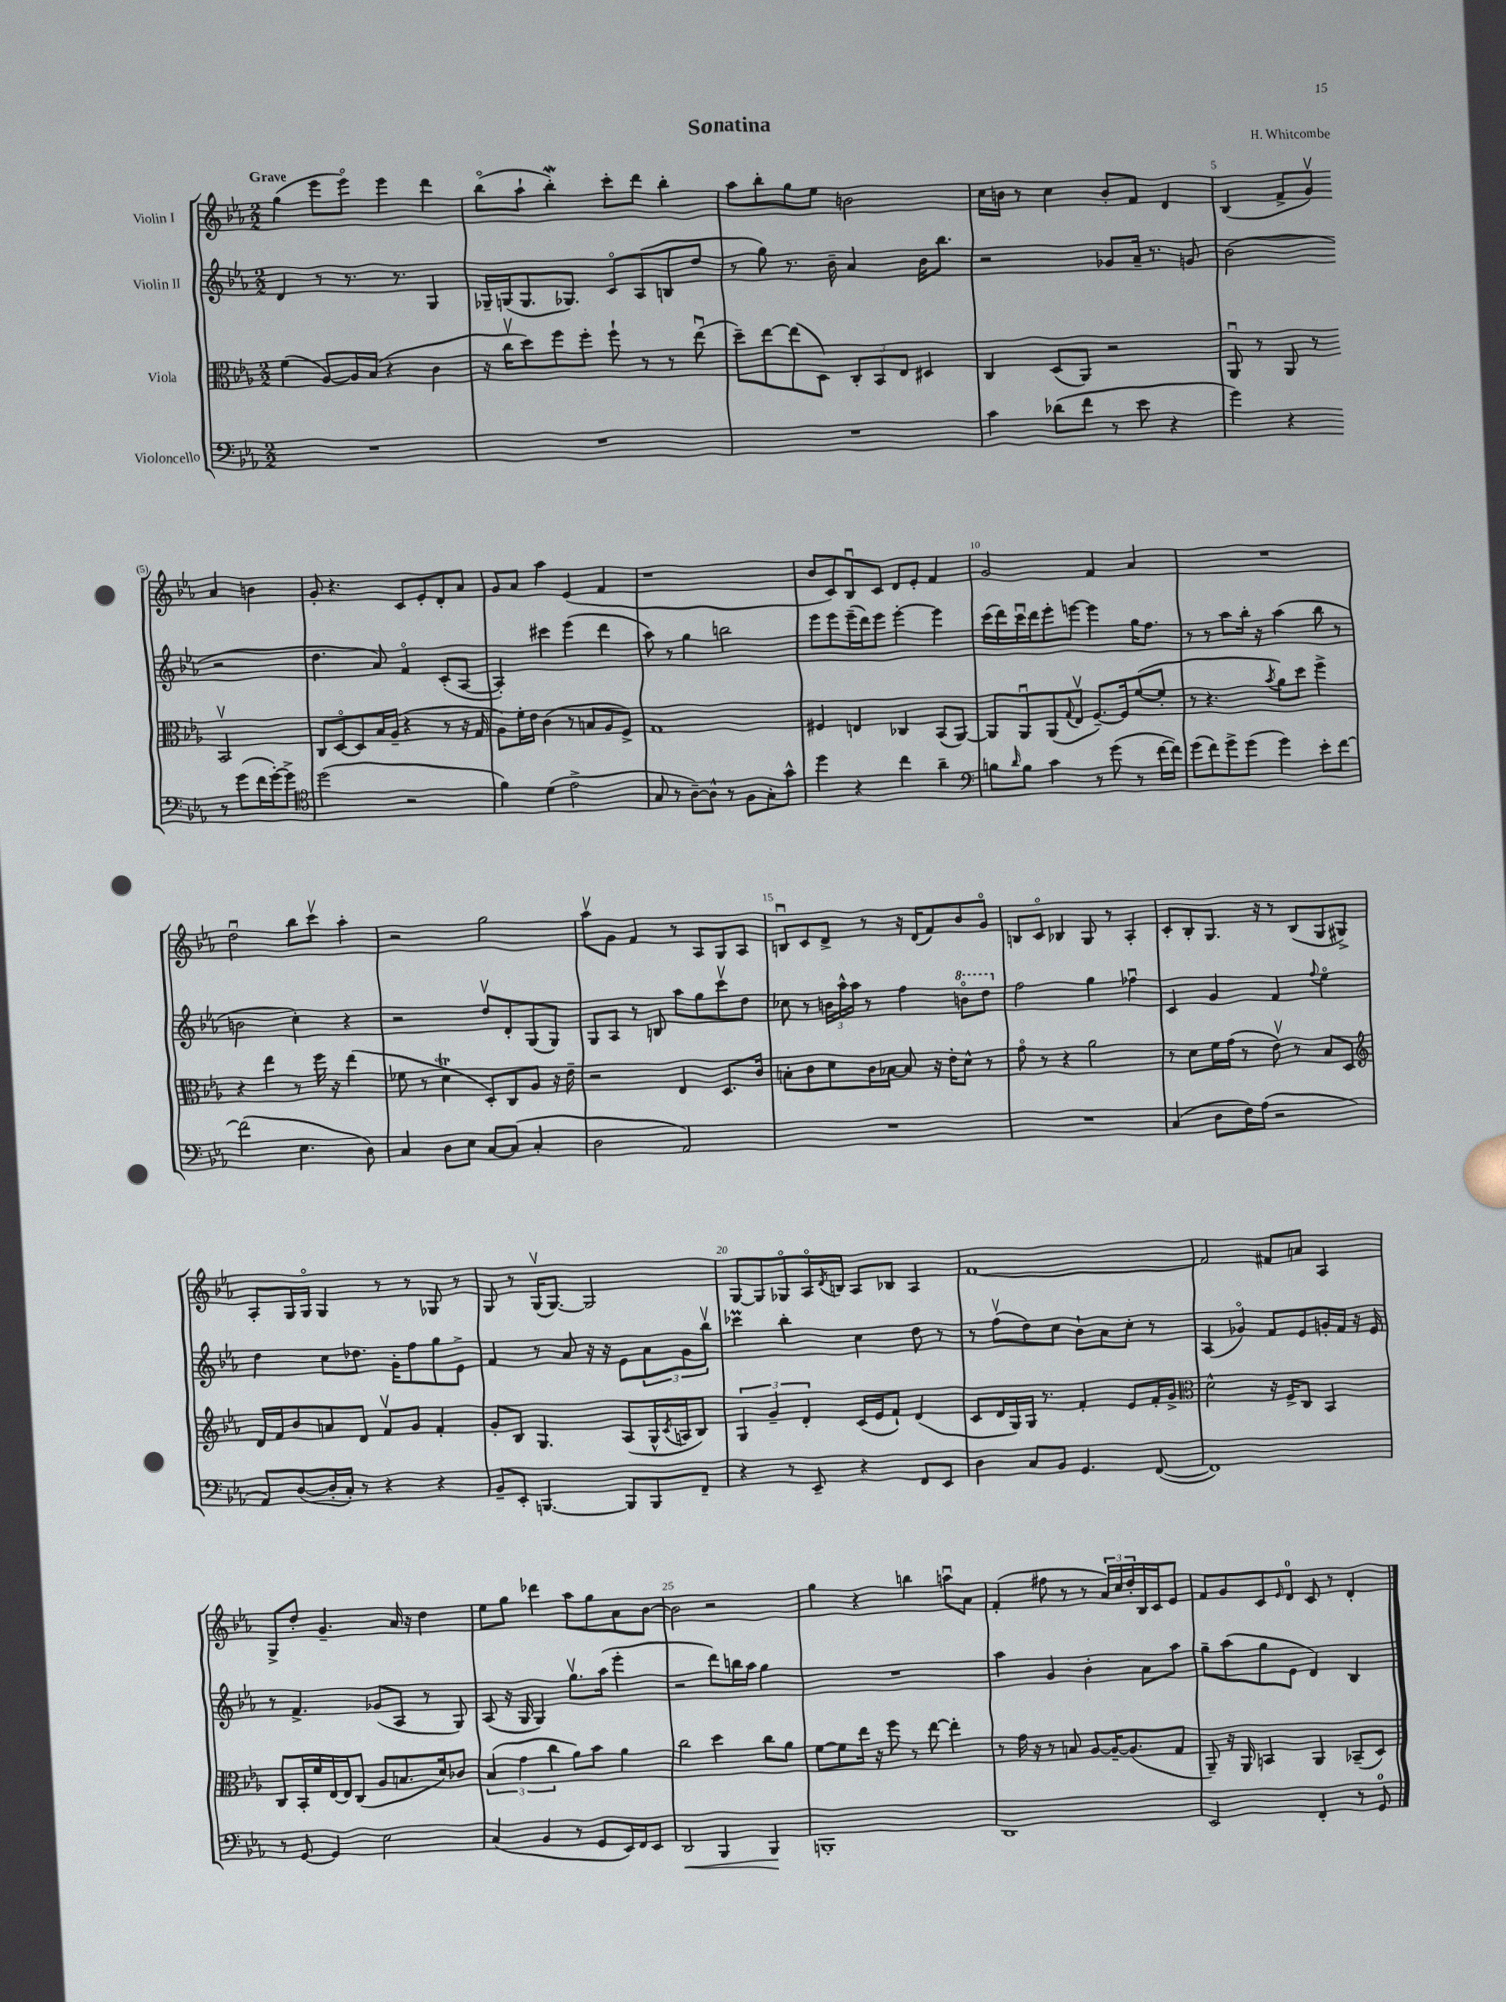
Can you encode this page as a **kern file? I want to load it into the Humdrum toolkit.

**kern	**kern	**kern	**kern
*staff4	*staff3	*staff2	*staff1
*clefF4	*clefC3	*clefG2	*clefG2
*k[b-e-a-]	*k[b-e-a-]	*k[b-e-a-]	*k[b-e-a-]
*M2/2	*M2/2	*M2/2	*M2/2
1r	(4f	4d	(4gg
.	[8A-)	8r	8eee-
.	16A-]	8.r	8eee-o)
.	(16B-	.	.
.	4r	.	4eee-
.	.	8.r	.
.	4c	4G	4ddd
=	=	=	=
1r	16r	16G-~	(8bb-o
.	16ccv	(16G	.
.	8dd)	8.G	8aa-`
.	8ff	.	4bb-')
.	.	8.G-)	.
.	8ff'	.	.
.	8ff`	8co	8ccc'
.	8r	(8A-	8ddd
.	8r	8B	4bb-'
.	(8ee-u	8dd	.
=	=	=	=
1r	8dd~)	8r	8aa-
.	[8ee-	8gg)	8bb-'
.	(8ee-]	8.r	8gg
.	8D)	.	8ee-
.	.	16b-~	.
.	12C'	4a-	2b
.	12BB-	.	.
.	12E-	.	.
.	4D#	16b-	.
.	.	8.bb-	.
=	=	=	=
4c	4C	2r	16cc
.	.	.	16b
.	.	.	8r
(8d-	(8D	.	4cc
8f	8AA-)	.	.
8r	2r	8g-	8b'
8e-	.	16a-~	8f
.	.	8.r	.
4r	.	.	4d
.	.	8g	.
=	=	=	=
4g)	8AA-u	(2b-	(4B-
.	8r	.	.
4r	8AA-	.	8f^
.	8r	.	8gv)
8r	2BB-v	2r	4a-
(8g	.	.	.
16f	.	.	4b
[16g')	.	.	.
8g^]	.	.	.
=	=	=	=
*clefC4	*	*	*
(2dd	8C	4.dd	8g'
.	[8Do	.	4.r
.	8D]	.	.
.	16B-	8a-)	.
.	(16A-~	.	.
2r	4r	4fo	8c
.	.	.	8e-'
.	8r	(8c'	8d'
.	16r	[8A-	8a-
.	16G	.	.
=	=	=	=
4f)	8A-)	4A-'])	8g
.	16f'	.	8a-
.	16e-	.	.
(4d	(4c	4ccc#	4aa-
2e-^	8r	(4eee-	(4e-
.	8B	.	.
.	8A-	4ddd	4f
.	8F^)	.	.
=	=	=	=
8G	1G	8aa-)	1r
8r	.	8r	.
[8A-~)	.	4gg	.
8A-^^]	.	.	.
8r	.	2bb	.
8F	.	.	.
8G'	.	.	.
8g^^	.	.	.
=	=	=	=
4dd	4F#	8eee-	8b-
.	.	8eee-	8c)
4r	4E	(16eee-~	8B-u
.	.	16ddd)	.
.	.	8eee-	8c
4cc	4C-	[4eee-'	8d
.	.	.	8e-'
4a-~	(8BB-	4eee-]	4f
.	[8AA-)	.	.
=	=	=	=
*clefF4	*	*	*
8B	8AA-]	(16ccc	2g
.	.	16ddd)	.
16qqd	.	.	.
8B	8AA-u	16cccu	.
.	.	16ddd	.
4c	(8AA-	8eee-'	.
.	8qqG	.	.
.	8E-v	[8eee	.
8r	[8.F~)	4eee]	4f
(8g	.	.	.
.	16F]	.	.
8r	([8f	16gg	4a-
.	.	8.ff	.
[16f	8f']	.	.
16f])	.	.	.
=	=	=	=
(8g	8r	8r	1r
8f)	4.r	8r	.
8g^	.	8aa-	.
(8g	.	16bb-'	.
.	.	16r	.
.	8qb-	.	.
4g)	8a-)	(4aa-	.
.	8dd	.	.
8e-'	4ff^	8bb-	.
[8f	.	8r	.
=	=	=	=
(2f]	4r	2b	2ddu
.	4ee-	.	.
4.E-	8r	4cc')	8bb-
.	16ff	.	8cccv
.	16r	.	.
.	(4ee-	4r	4aa-'
8D)	.	.	.
=	=	=	=
4C	8f-	2r	2r
.	8r	.	.
8D	4d	.	.
8E-	.	.	.
[8C	8D')	8ddv	2gg
(8C]	8C	8d'	.
4C'	8A-	(8G	.
.	16r	8G)	.
.	16e-~	.	.
=	=	=	=
2D	2r	8G	8aa-v
.	.	8A-	8g
.	.	8r	4f
.	.	8B	.
2AA-)	4E-	8aa-	8r
.	.	8gg	8A-
.	8.D	8cccv	8G
.	.	8dd	8A-
.	16c	.	.
=	=	=	=
1r	8B'	8cc-	8Bu
.	8c	8r	8c
.	8d	24b	8d^
.	.	24aa-^^	.
.	.	24aa-	.
.	16c	8r	8r
.	[16B-	.	.
.	8B-]	4ff	16r
.	.	.	(16d
.	16r	.	8f)
.	16e-'	.	.
.	8d^^	8bbo	8b-
.	8r	8ddd	8go
=	=	=	=
1r	8go	2ff	8B
.	8r	.	8co
.	4r	.	4B-
.	2a-	4gg	8G
.	.	.	8r
.	.	4ff-u	4A-'
=	=	=	=
(4C	8r	4c	8c'
.	8d	.	8B-'
8D	16f	4g	8.G
.	(16g	.	.
16F)	8r	.	.
(16A-	.	.	16r
2r	8e-v)	4f	8r
.	8r	.	(8B-
.	.	8qqff	.
.	8B-	4ee-o	8G
.	8D	.	8G#^)
=	=	=	=
*	*clefG2	*	*
8AA-)	16d	4dd	8A-'
.	16f	.	.
([8D	8b-	.	16G
.	.	.	16Go
16D']	8a	8cc	4G
16C')	.	.	.
8r	8d	8.dd-	.
4r	8fv	.	8r
.	.	16g'	.
.	8g	8ff	8r
4r	4f'	8gg	8G-
.	.	8e-^	8r
=	=	=	=
8BB-~	8g'	4f	8G
8EE-'	8B-	.	8r
[4.BBB	4.G	8r	(16Gv
.	.	.	[8.G)
.	.	8a-	.
.	.	16r	2G]
.	.	16r	.
8BBB]	(8A-	8e-	.
8BBB	16G^^	12a-	.
.	8qc	.	.
.	16A	.	.
.	.	12g	.
8FF~	8B-)	.	.
.	.	12bb-v	.
=	=	=	=
4r	6G	4ccc-	[8G
.	.	.	8G]
.	6g~	.	.
8r	.	4bb-'	8G-o
.	6d'	.	.
8EE-~	.	.	16A-o
.	.	.	8qd
.	.	.	16B
4r	(16c	4cc	8A-
.	16e-	.	.
.	8f`)	.	8B-
8FF	(4d	8dd	4A-
8EE-	.	8r	.
=	=	=	=
4D	8c	8r	[1f
.	16d	(8ffv	.
.	16G)	.	.
8C	16G	8dd)	.
.	8.r	.	.
8BB-	.	8cc	.
4.GG	4f'	8b-`	.
.	.	8a-	.
.	8e-	8cc'	.
([8FF	16f'	8r	.
.	16g^	.	.
=	=	=	=
*	*clefC3	*	*
1FF])	2d^^	(4A-	2f]
.	.	4g-o)	.
.	16r	8f	8f#
.	16F^	.	.
.	8C	8e-	8a
.	4BB-	16g'	4A-
.	.	16f	.
.	.	16r	.
.	.	16e-	.
=	=	=	=
8r	8C	8r	8G^
[8GG	16BB-'	4.f^	8dd'
.	16f	.	.
4GG]	[16E-	.	4.g~
.	16E-]	.	.
.	(8C	.	.
2E-	8A-	(8g-	.
.	8.B	8A-	16a-
.	.	.	16r
.	.	8r	4dd
.	16d)	.	.
.	8c-	8G)	.
=	=	=	=
(4C	(6B-	(8A-	8ee-
.	.	16r	8gg
.	6g	.	.
.	.	16G	.
4BB-	.	4G)	4ddd-
.	6cc	.	.
8r	8a-)	8.ggv	8aa-
8GG	8b-	.	8gg
.	.	(16aa-	.
16EE-)	4a-	4eee-'	8a-
16FF	.	.	.
8EE-	.	.	[8b-
=	=	=	=
2DD	2cc	2r	2b-]
4BBB-	4dd	8ddd)	2r
.	.	16bb	.
.	.	16aa-	.
4BBB-	8cc	4gg	.
.	8a-	.	.
=	=	=	=
1BBB'	[8f	1r	4gg
.	8f]	.	.
.	16ee-	.	4r
.	16r	.	.
.	8ff	.	.
.	8r	.	4bb
.	[8ee-	.	.
.	4ee-']	.	8aau
.	.	.	8a-
=	=	=	=
1DD	8r	4aa-	(4f'
.	16g	.	.
.	16r	.	.
.	8r	4g	8ff#
.	8B	.	8r
.	[8A-	4b-'	8r
.	16A-~_	.	24a-)
.	.	.	24cc
.	(8.A-]	.	.
.	.	.	24dd'
.	.	8a-	16B-
.	.	.	16c
.	8G	8aa-	8e-
=	=	=	=
2EE-	8AA-~)	8gg~	8f
.	16r	(8aa-	8g
.	16AA-	.	.
.	4BB	8gg	8c
.	.	.	16qqe-
.	.	8e-	8d
4FF'	4AA-	4d)	8c
.	.	.	8r
8r	(8BB-~	4B-	4d'
8GG	8D)	.	.
==	==	==	==
*-	*-	*-	*-
